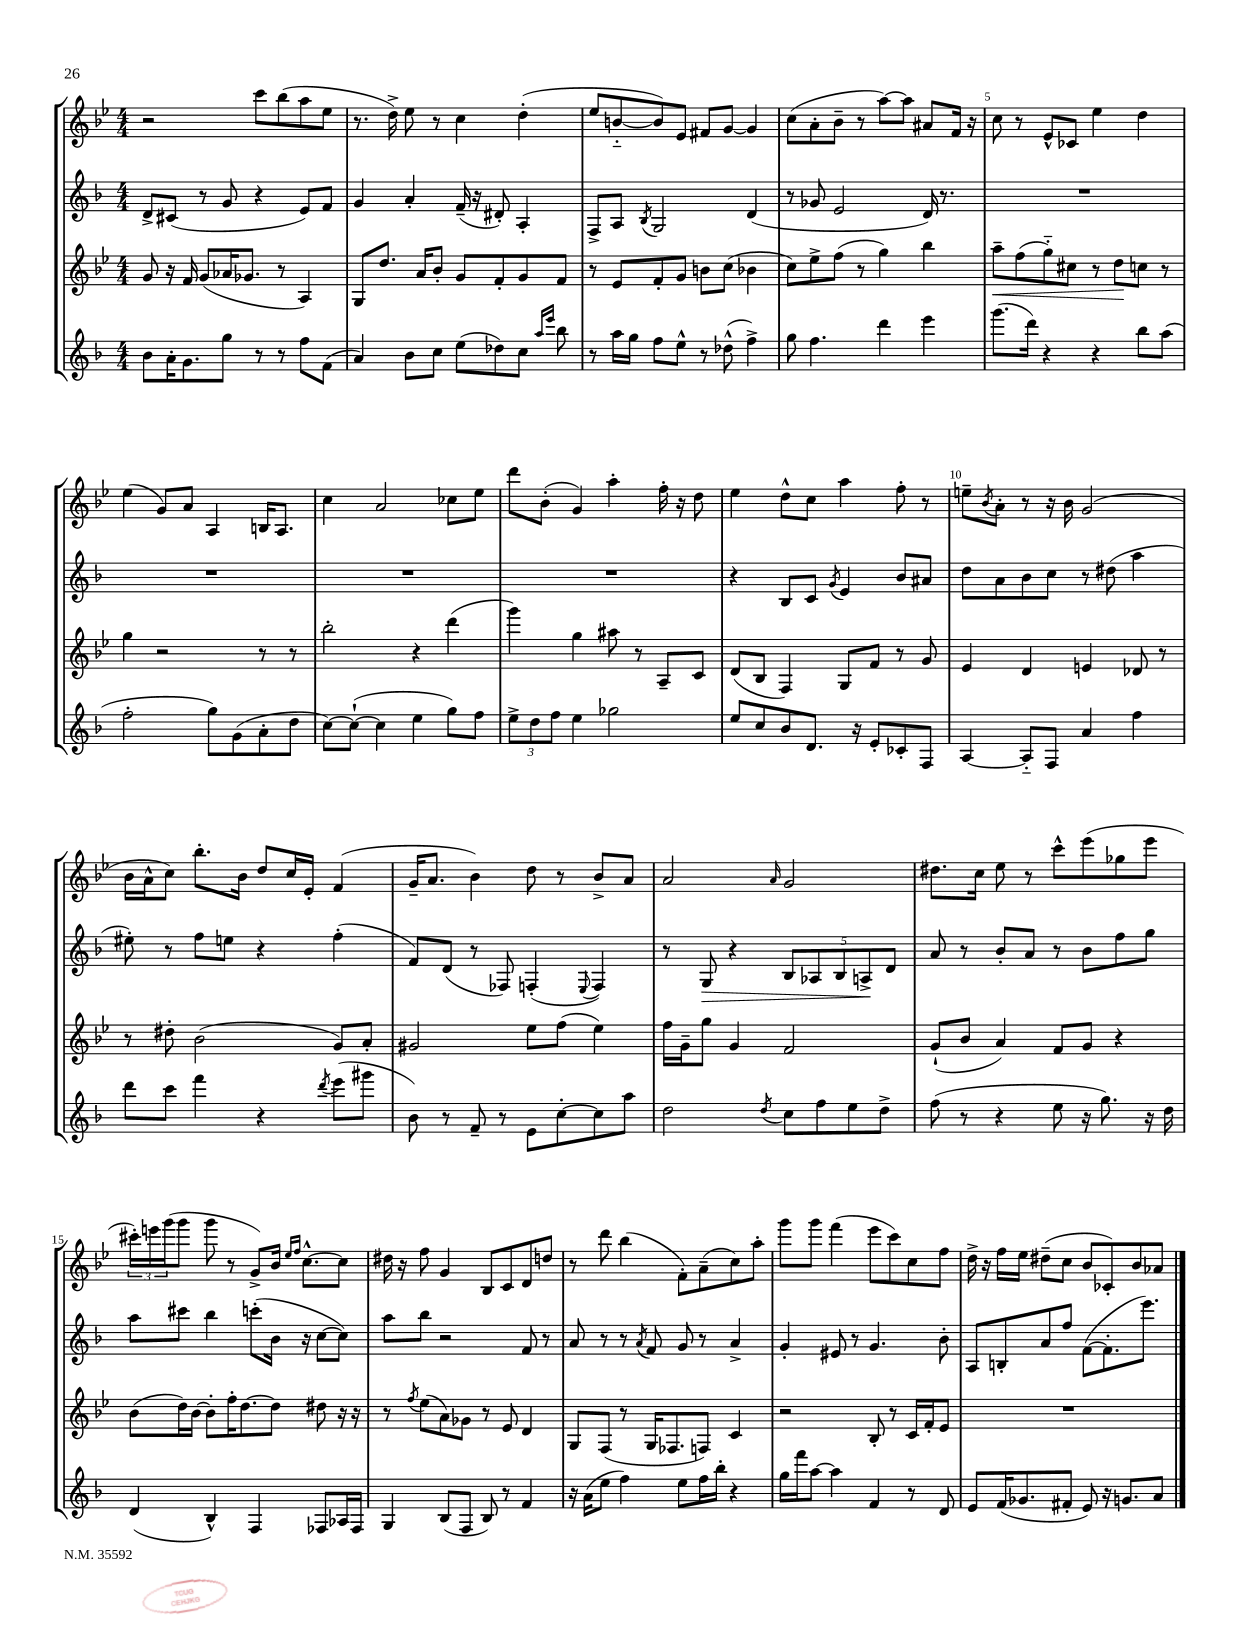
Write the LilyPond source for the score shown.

<<
\new StaffGroup <<
\new Staff = "s0" {
    \clef treble \key bes \major \numericTimeSignature \time 4/4
    r2 c'''8 bes''8( a''8 ees''8 |
    r8. d''16->) ees''8 r8 c''4 d''4-.( |
    ees''8 b'8~-_ b'8) ees'8 fis'8 g'8~ g'4 |
    c''8( a'8-. bes'8-- r8 a''8~) a''8 ais'8 f'16 r16 |
    c''8 r8 ees'8-^ ces'8 ees''4 d''4 |
    ees''4( g'8) a'8 a4 b16 a8. |
    c''4 a'2 ces''8 ees''8 |
    d'''8 bes'8-.( g'4) a''4-. f''16-. r16 d''8 |
    ees''4 d''8-^ c''8 a''4 f''8-. r8 |
    e''8-- \acciaccatura { bes'8 } a'8-. r8 r16 bes'16 g'2( |
    bes'16 a'16-^ c''8) bes''8.-. bes'16 d''8 c''16 ees'16-. f'4( |
    g'16-- a'8. bes'4) d''8 r8 bes'8-> a'8 |
    a'2 \grace { a'16 } g'2 |
    dis''8. c''16 ees''8 r8 c'''8-^ ees'''8( ges''8 ees'''8 |
    \tuplet 3/2 { cis'''16-.) e'''16 g'''16( } g'''8 g'''8 r8 g'8->) bes'16 \grace { ees''16 f''16 } c''8.~-^ c''8 |
    dis''16 r16 f''8 g'4 bes8 c'8 d'8 d''8 |
    r8 d'''8 bes''4( f'8-.) a'8--( c''8) a''8-. |
    g'''8 g'''8 f'''4( ees'''8 c'''8) c''8 f''8 |
    d''16-> r16 f''16 ees''16 dis''8--( c''8 bes'8 ces'8-.) bes'8 aes'8 \bar "|." |
}
\new Staff = "s1" {
    \clef treble \key f \major \numericTimeSignature \time 4/4
    d'8-> cis'8( r8 g'8 r4 e'8) f'8 |
    g'4 a'4-. f'16--( r16 dis'8-.) a4-. |
    f8-> a8 \acciaccatura { bes8 } g2 d'4( |
    r8 ges'8 e'2 d'16) r8. |
    R1 |
    R1 |
    R1 |
    R1 |
    r4 bes8 c'8 \acciaccatura { g'8 } e'4 bes'8 ais'8 |
    d''8 a'8 bes'8 c''8 r8 dis''8( a''4 |
    eis''8-.) r8 f''8 e''8 r4 f''4-.( |
    f'8) d'8( r8 fes8) f4-.( \appoggiatura { e8 } f4) |
    r8 g8\> r4 \tuplet 5/4 { bes8 aes8 bes8 a8->\! d'8 } |
    a'8 r8 bes'8-. a'8 r8 bes'8 f''8 g''8 |
    a''8 cis'''8 bes''4 c'''8-.( bes'16 r16 c''8~ c''8) |
    a''8 bes''8 r2 f'8 r8 |
    a'8 r8 r8 \acciaccatura { a'8 } f'8 g'8 r8 a'4-> |
    g'4-. eis'8 r8 g'4. bes'8-. |
    a8 b8-. a'8 f''8 f'8~( f'8.-. e'''8.) \bar "|." |
}
\new Staff = "s2" {
    \clef treble \key bes \major \numericTimeSignature \time 4/4
    g'8 r16 f'16 g'8( aes'16 ges'8. r8 a4) |
    g8 d''8. a'16 bes'8-. g'8 f'8-. g'8 f'8 |
    r8 ees'8 f'8-. g'8 b'8 c''8( bes'4 |
    c''8) ees''8-> f''8( r8 g''4) bes''4 |
    a''8--\< f''8( g''8-_) cis''8 r8 d''8\! c''8 r8 |
    g''4 r2 r8 r8 |
    bes''2-. r4 d'''4( |
    g'''4) g''4 ais''8 r8 a8-- c'8 |
    d'8( bes8 f4) g8 f'8 r8 g'8 |
    ees'4 d'4 e'4 des'8 r8 |
    r8 dis''8-. bes'2( g'8) a'8-. |
    gis'2 ees''8 f''8( ees''4) |
    f''16 g'16-- g''8 g'4 f'2 |
    g'8-!( bes'8 a'4) f'8 g'8 r4 |
    bes'8( d''16) bes'16~ bes'8-. f''16-. d''8.~ d''8 dis''8 r16 r16 |
    r8 \acciaccatura { f''8 } ees''8( a'8) ges'8 r8 ees'8 d'4 |
    g8 f8( r8 g16 fes8. f8) c'4 |
    r2 bes8-. r8 c'16 f'16-. ees'8 |
    R1 \bar "|." |
}
\new Staff = "s3" {
    \clef treble \key f \major \numericTimeSignature \time 4/4
    bes'8 a'16-. g'8. g''8 r8 r8 f''8 f'8( |
    a'4) bes'8 c''8 e''8( des''8) c''8 \grace { a''16 e'''16 } bes''8 |
    r8 a''16 g''16 f''8 e''8-^ r8 des''8-^( f''4->) |
    g''8 f''4. d'''4 e'''4 |
    g'''8.( d'''16) r4 r4 bes''8 a''8( |
    f''2-. g''8) g'8( a'8-. d''8 |
    c''8~) c''8~-!( c''4 e''4 g''8) f''8 |
    \tuplet 3/2 { e''8-> d''8 f''8 } e''4 ges''2 |
    e''8 c''8 bes'8 d'8. r16 e'8-. ces'8-. f8 |
    a4~ a8-_ f8 a'4 f''4 |
    d'''8 c'''8 f'''4 r4 \acciaccatura { d'''8 } e'''8( gis'''8 |
    bes'8) r8 f'8-- r8 e'8 c''8~-. c''8 a''8 |
    d''2 \acciaccatura { d''8 } c''8 f''8 e''8 d''8-> |
    f''8( r8 r4 e''8 r16 g''8.) r16 d''16 |
    d'4( bes4-^) f4 fes8 aes16 fes16 |
    g4 bes8( f8 bes8) r8 f'4 |
    r16 a'16( e''8 f''4) e''8 f''16 bes''16-. r4 |
    g''16 f'''16 a''8~ a''4 f'4 r8 d'8 |
    e'8 f'16( ges'8. fis'8-. e'8) r16 g'8. a'8 \bar "|." |
}
>>
>>
\layout { \context { \Score \override BarNumber.break-visibility = ##(#f #t #t) barNumberVisibility = #(every-nth-bar-number-visible 5) } }
